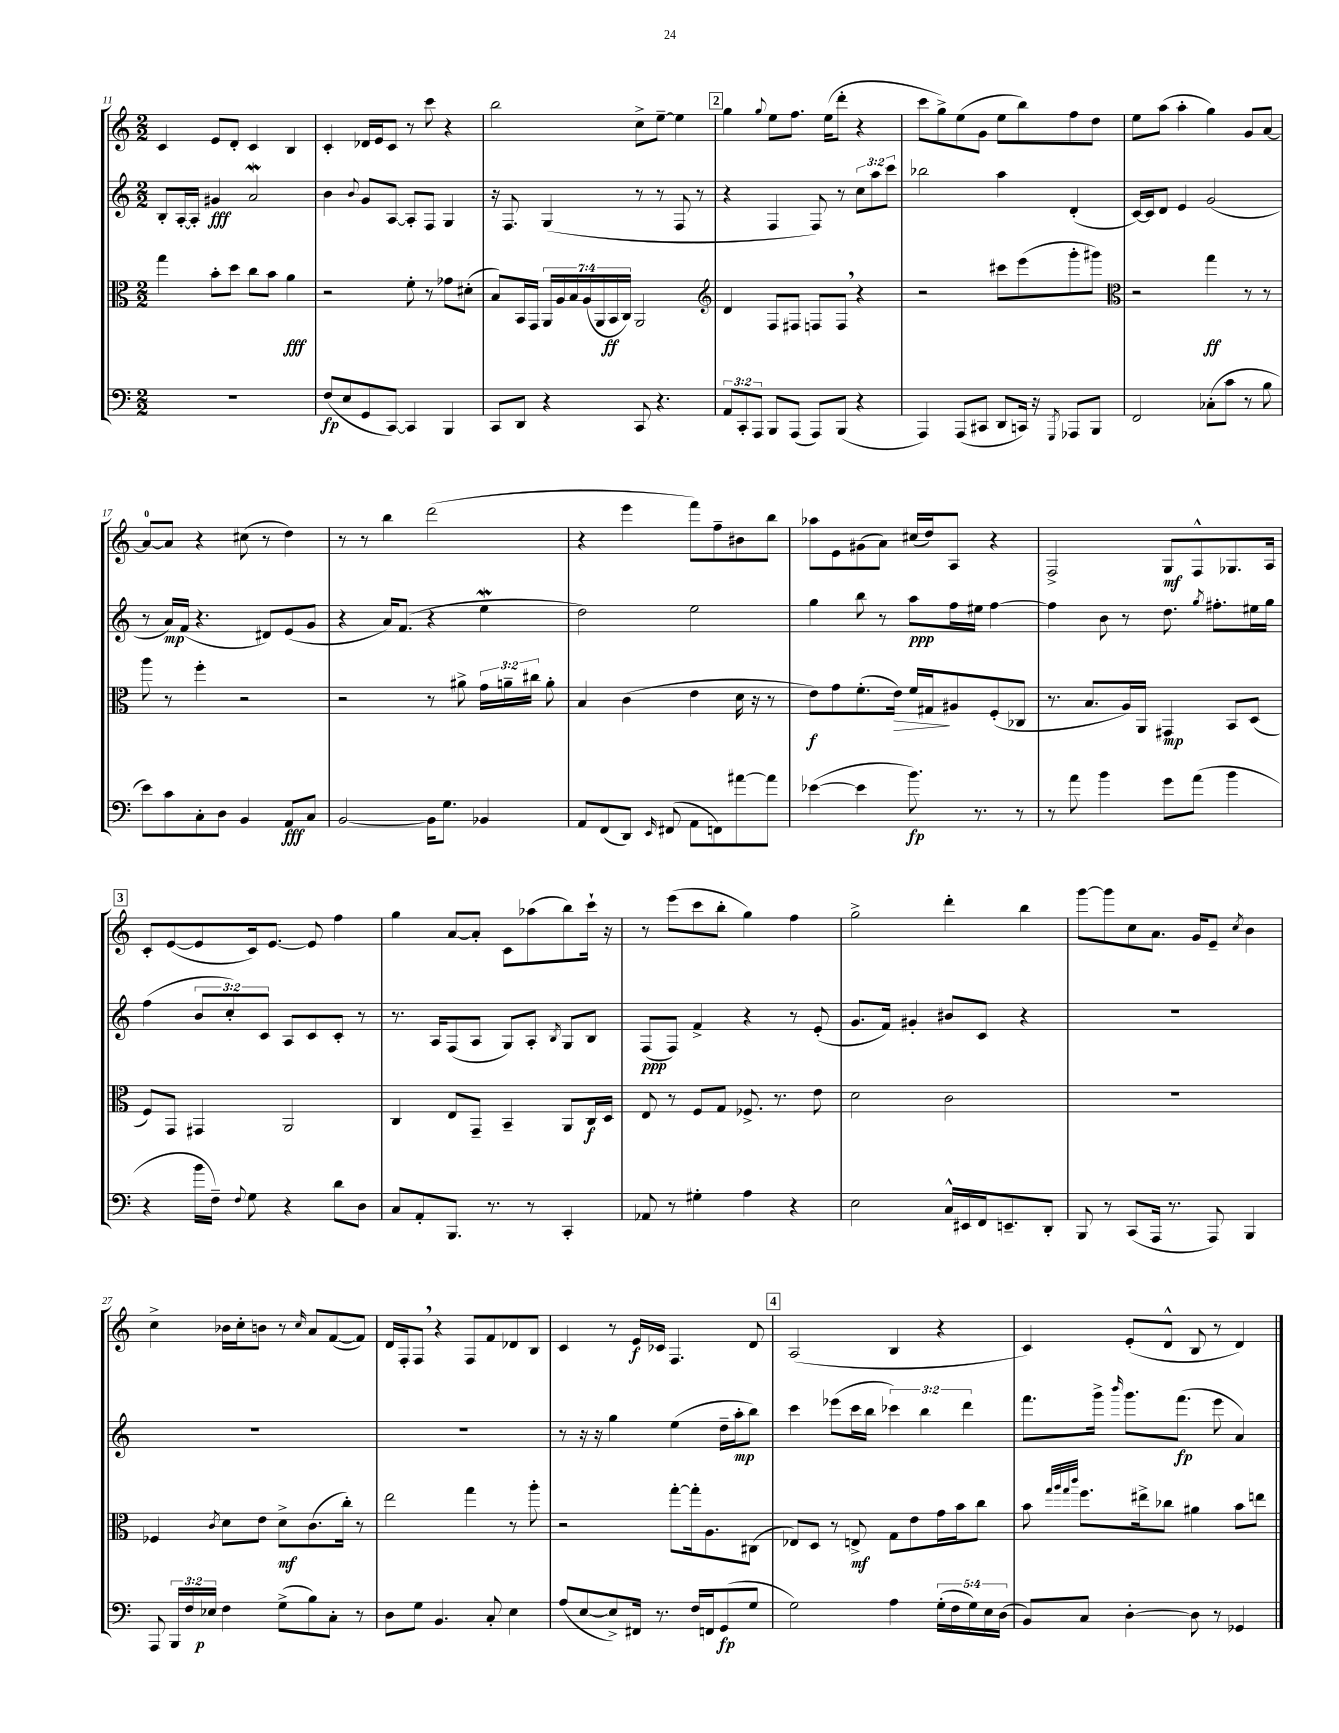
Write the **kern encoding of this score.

**kern	**dynam	**kern	**dynam	**kern	**dynam	**kern	**dynam
*part4	*part4	*part3	*part3	*part2	*part2	*part1	*part1
*staff4	*staff4	*staff3	*staff3	*staff2	*staff2	*staff1	*staff1
*clefF4	*	*clefC3	*	*clefG2	*	*clefG2	*
*k[]	*	*k[]	*	*k[]	*	*k[]	*
*M2/2	*	*M2/2	*	*M2/2	*	*M2/2	*
=11	=11	=11	=11	=11	=11	=11	=11
1r	.	4gg\	.	8B'/L	.	4c/	.
.	.	.	.	[16A'/L	.	.	.
.	.	.	.	16A'/JJ]	.	.	.
.	.	8b'\L	.	4g#X/	fff	8e/L	.
.	.	8dd\J	.	.	.	8d'/J	.
.	.	8cc\L	.	2aW/	.	4c/	.
.	.	8b\J	.	.	.	.	.
.	.	4a\	fff	.	.	4B/	.
=12	=12	=12	=12	=12	=12	=12	=12
(8F/L	fp	2r	.	4b\	.	4c'/	.
8E/	.	.	.	.	.	.	.
.	.	.	.	8qqb/	.	.	.
8GG/	.	.	.	8g/L	.	16d-X/LL	.
.	.	.	.	.	.	16e/J	.
[8CC/J)	.	.	.	[8A/J	.	8c/J	.
4CC/]	.	8f'\	.	8A'/L]	.	8r	.
.	.	8r	.	8F/J	.	8ccc\	.
4BBB/	.	8g-X\L	.	4G/	.	4r	.
.	.	(8d#X'\J	.	.	.	.	.
=13	=13	=13	=13	=13	=13	=13	=13
8CC/L	.	8B/L)	.	16r	.	2bb\	.
.	.	.	.	8.F/	.	.	.
8DD/J	.	16BB/L	.	.	.	.	.
.	.	16GG/JJ	.	.	.	.	.
4r	.	28AA/LL	.	(4G/	.	.	.
.	.	28A/	.	.	.	.	.
.	.	28B/	.	.	.	.	.
.	.	(28A/	.	.	.	.	.
.	.	28AA/	.	.	.	.	.
.	.	28BB/	ff	.	.	.	.
.	.	28C/JJ)	.	.	.	.	.
8CC/	.	2AA/	.	8r	.	8cc^\L	.
4.r	.	.	.	8r	.	[8ee~\J	.
.	.	.	.	8F/	.	4ee\]	.
.	.	.	.	8r	.	.	.
!!LO:REH:place=s1:t=2
=14	=14	=14	=14	=14	=14	=14	=14
*	*	*clefG2	*	*	*	*	*
12AA/L	.	4d/	.	4r	.	4gg\	.
12CC'/	.	.	.	.	.	.	.
12AAA/J	.	.	.	.	.	.	.
.	.	.	.	.	.	8qqgg/	.
8BBB/L	.	8F/L	.	4F/	.	8ee\L	.
(8AAA/J	.	8F#X/J	.	.	.	8.ff\J	.
8AAA/L)	.	8Fn/L	.	8F/)	.	.	.
.	.	.	.	.	.	(16ee\KL	.
(8BBB/J	.	8F,/J	.	8r	.	8ddd'\J	.
4r	.	4r	.	12cc\L	.	4r	.
.	.	.	.	12aa\	.	.	.
.	.	.	.	12ccc\J	.	.	.
=15	=15	=15	=15	=15	=15	=15	=15
4AAA/)	.	2r	.	2bb-X\	.	8ccc\L	.
.	.	.	.	.	.	8gg^\)	.
(8AAA/L	.	.	.	.	.	(8ee\	.
8CC#X/J	.	.	.	.	.	8g\J	.
8DD/L	.	8ccc#X\L	.	4aa\	.	8ee\L	.
16CCn/Jk)	.	(8eee\	.	.	.	8bb\)	.
16r	.	.	.	.	.	.	.
8qGGG/	.	.	.	.	.	.	.
8AAA-X/L	.	8ggg'\	.	(4d'/	.	8ff\	.
8BBB/J	.	8ggg#X\J)	.	.	.	8dd\J	.
=16	=16	=16	=16	=16	=16	=16	=16
*	*	*clefC3	*	*	*	*	*
2FF/	.	2r	.	[16c/LL)	.	8ee\L	.
.	.	.	.	16c/J]	.	.	.
.	.	.	.	8d/J	.	(8aa\J	.
.	.	.	.	4e/	.	4aa'\	.
(8C-X'\L	.	4gg\	ff	(2g/	.	4gg\)	.
8c\J	.	.	.	.	.	.	.
8r	.	8r	.	.	.	8g/L	.
8B\	.	8r	.	.	.	[8a/J	.
!!LO:LB:g=z
=17	=17	=17	=17	=17	=17	=17	=17
8e\L)	.	8aa\	.	8r	.	8a/L_	.
8c\	.	8r	.	16a/LL)	mp	8a/J]	.
.	.	.	.	(16f/JJ	.	.	.
8C'\	.	4ff'\	.	4.r	.	4r	.
8D\J	.	.	.	.	.	.	.
4BB/	.	2r	.	.	.	(8cc#X\	.
.	.	.	.	8d#X/L)	.	8r	.
8AA/L	fff	.	.	(8e/	.	4dd\)	.
8C/J	.	.	.	8g/J	.	.	.
=18	=18	=18	=18	=18	=18	=18	=18
[2BB/	.	2r	.	4r	.	8r	.
.	.	.	.	.	.	8r	.
.	.	.	.	16a/KL)	.	4bb\	.
.	.	.	.	(8.f/J	.	.	.
16BB\KL]	.	8r	.	4r	.	(2ddd\	.
8.G\J	.	.	.	.	.	.	.
.	.	8a#X^\	.	.	.	.	.
4BB-X/	.	24g\LL	.	4eeW\	.	.	.
.	.	24an~\	.	.	.	.	.
.	.	24cc#X\JJ	.	.	.	.	.
.	.	8a'\	.	.	.	.	.
=19	=19	=19	=19	=19	=19	=19	=19
8AA/L	.	4B/	.	2dd\)	.	4r	.
(8FF/	.	.	.	.	.	.	.
8DD/J)	.	(4c\	.	.	.	4eee\	.
16qqEE/	.	.	.	.	.	.	.
(8FF#X/	.	.	.	.	.	.	.
8AA\L	.	4e\	.	2ee\	.	8fff\L)	.
8FFn\)	.	.	.	.	.	8ff~\	.
[8a#X\	.	16d\	.	.	.	8b#X\	.
.	.	16r	.	.	.	.	.
8a#\J]	.	8r	.	.	.	8bb\J	.
=20	=20	=20	=20	=20	=20	=20	=20
([4e-X\	.	8e\L)	f	4gg\	.	8aa-X\L	.
.	.	8g\	.	.	.	8e\	.
4e-\]	.	(8.f'\	.	8bb\	.	(8g#X\	.
.	.	.	.	8r	.	8a\J)	.
!	!	!	!LO:HP:b	!	!	!	!
.	.	16e\Jk)	>	.	.	.	.
8.b\)	fp	16f/LL	.	8aa\L	ppp	(16cc#X/LL	.
.	.	16G#X/J	.	.	.	16dd/J)	.
.	.	8A#X/	]	16ff\L	.	8A/J	.
8.r	.	.	.	16ee#X\JJ	.	.	.
.	.	(8F'/	.	[4ff\	.	4r	.
8r	.	8C-X/J	.	.	.	.	.
=21	=21	=21	=21	=21	=21	=21	=21
8r	.	8.r	.	4ff\]	.	2F^/	.
8a\	.	.	.	.	.	.	.
.	.	8.B/L	.	.	.	.	.
4b\	.	.	.	8b\	.	.	.
.	.	16A/L)	.	8r	.	.	.
.	.	16AA/JJ	.	.	.	.	.
8g\L	.	4GG#X/	mp	8.dd\	.	8G/L	mf
(8a\J	.	.	.	.	.	8F^^/	.
.	.	.	.	8qgg/	.	.	.
.	.	.	.	8.ff#X'\L	.	.	.
4b\	.	8BB/L	.	.	.	8.G-X/	.
.	.	(8D/J	.	16ee#X\L	.	.	.
.	.	.	.	16gg\JJ	.	16A/Jk	.
!!LO:LB:g=z
!!LO:REH:place=s1:t=3
=22	=22	=22	=22	=22	=22	=22	=22
4r	.	8F/L)	.	(4ff\	.	8c'/L	.
.	.	8GG/J	.	.	.	([8e/	.
16b\LL	.	4GG#X/	.	12b/L	.	8e/]	.
16F~\JJ)	.	.	.	.	.	.	.
.	.	.	.	12cc'/)	.	.	.
8qqF/	.	.	.	.	.	.	.
8G\	.	.	.	.	.	16c/k)	.
.	.	.	.	12c/J	.	.	.
.	.	.	.	.	.	[8.e/J	.
4r	.	2AA/	.	8A/L	.	.	.
.	.	.	.	8c/	.	8e/]	.
8d\L	.	.	.	8c'/J	.	4ff\	.
8D\J	.	.	.	8r	.	.	.
=23	=23	=23	=23	=23	=23	=23	=23
8C/L	.	4C/	.	8.r	.	4gg\	.
8AA'/	.	.	.	.	.	.	.
.	.	.	.	16A/KL	.	.	.
8.BBB/J	.	8E/L	.	(8F/	.	[8a/L	.
.	.	8GG~/J	.	8A/J	.	8a'/J]	.
8.r	.	.	.	.	.	.	.
.	.	4BB~/	.	8G/L)	.	8c\L	.
8r	.	.	.	8A'/J	.	(8aa-X\	.
.	.	.	.	8qB/	.	.	.
4CC'/	.	8AA/L	.	8G/L	.	8bb\)	.
.	.	16C/L	f	8B/J	.	16ccc`\Jk	.
.	.	16D/JJ	.	.	.	16r	.
=24	=24	=24	=24	=24	=24	=24	=24
8AA-X/	.	8E/	.	(8F/L	ppp	8r	.
8r	.	8r	.	8F/J)	.	(8eee\L	.
4G#X'\	.	8F/L	.	4f^/	.	8ccc\	.
.	.	8G/J	.	.	.	8bb'\J	.
4A\	.	8.F-X^/	.	4r	.	4gg\)	.
.	.	8.r	.	.	.	.	.
4r	.	.	.	8r	.	4ff\	.
.	.	8e\	.	(8e'/	.	.	.
=25	=25	=25	=25	=25	=25	=25	=25
2E\	.	2d\	.	8.g/L	.	2gg^\	.
.	.	.	.	16f/Jk)	.	.	.
.	.	.	.	4g#X'/	.	.	.
16C^^/LL	.	2c\	.	8b#X/L	.	4ddd'\	.
16EE#X/	.	.	.	.	.	.	.
16FF/J	.	.	.	8c/J	.	.	.
8.EEn~/	.	.	.	.	.	.	.
.	.	.	.	4r	.	4bb\	.
8DD'/J	.	.	.	.	.	.	.
=26	=26	=26	=26	=26	=26	=26	=26
8BBB/	.	1r	.	1r	.	[8ggg\L	.
8r	.	.	.	.	.	8ggg\]	.
(8CC/L	.	.	.	.	.	8cc\	.
16AAA/Jk	.	.	.	.	.	8.a\J	.
8.r	.	.	.	.	.	.	.
.	.	.	.	.	.	16g/KL	.
8AAA/)	.	.	.	.	.	8e~/J	.
.	.	.	.	.	.	8qcc/	.
4BBB/	.	.	.	.	.	4b\	.
!!LO:LB:g=z
=27	=27	=27	=27	=27	=27	=27	=27
8AAA/	.	4F-X/	.	1r	.	4cc^\	.
24BBB/LL	.	.	.	.	.	.	.
24F/	.	.	.	.	.	.	.
24E-X/JJ	p	.	.	.	.	.	.
.	.	8qc/	.	.	.	.	.
4F\	.	8d\L	.	.	.	16b-X\LL	.
.	.	.	.	.	.	16cc'\J	.
.	.	8e\J	.	.	.	8bn\J	.
(8G^\L	.	8d^\L	mf	.	.	8r	.
.	.	.	.	.	.	16qqcc/	.
8B\)	.	(8.c\	.	.	.	8a/L	.
8C'\J	.	.	.	.	.	([8f/	.
.	.	16cc'\Jk)	.	.	.	.	.
8r	.	8r	.	.	.	8f/J])	.
=28	=28	=28	=28	=28	=28	=28	=28
8D\L	.	2ee\	.	1r	.	16d/LL	.
.	.	.	.	.	.	16F'/J	.
8G\J	.	.	.	.	.	8F,/J	.
4.BB/	.	.	.	.	.	4r	.
.	.	4gg\	.	.	.	8F/L	.
8C'/	.	.	.	.	.	8f/	.
4E\	.	8r	.	.	.	8d-X/	.
.	.	8aa'\	.	.	.	8B/J	.
=29	=29	=29	=29	=29	=29	=29	=29
(8A/L	.	2r	.	8r	.	4c/	.
[8E/	.	.	.	16r	.	.	.
.	.	.	.	16r	.	.	.
8E^/])	.	.	.	4gg\	.	8r	.
16FF#X/Jk	.	.	.	.	.	16e/LL	f
8.r	.	.	.	.	.	16c-X/JJ	.
.	.	[8gg'\L	.	(4ee\	.	4.F/	.
16F/LL	.	16gg'\k]	.	.	.	.	.
16FFn/J	.	8.A\	.	.	.	.	.
(8GG/	fp	.	.	16dd~\LL	.	.	.
.	.	.	.	16aa'\J	mp	.	.
8G/J	.	(8C#X\J	.	8bb\J)	.	8d/	.
!!LO:REH:place=s1:t=4
=30	=30	=30	=30	=30	=30	=30	=30
2G\)	.	8E-X/L)	.	4ccc\	.	(2A/	.
.	.	8D/J	.	.	.	.	.
.	.	8r	.	(8eee-X\L	.	.	.
.	.	8En^/	mf	16ccc\L	.	.	.
.	.	.	.	16bb\JJ	.	.	.
4A\	.	8G\L	.	6ccc-X\)	.	4B/	.
.	.	8e\	.	.	.	.	.
.	.	.	.	6bb\	.	.	.
(20G'\LL	.	16g\L	.	.	.	4r	.
20F\	.	.	.	.	.	.	.
.	.	16b\J	.	.	.	.	.
.	.	.	.	6ddd\	.	.	.
20G\)	.	.	.	.	.	.	.
.	.	8cc\J	.	.	.	.	.
20E\	.	.	.	.	.	.	.
(20D\JJ	.	.	.	.	.	.	.
=31	=31	=31	=31	=31	=31	=31	=31
8BB/L)	.	8b\	.	8.fff\L	.	4c/)	.
.	.	32qqgg/LLL	.	.	.	.	.
.	.	32qqaa/	.	.	.	.	.
.	.	32qqgg/	.	.	.	.	.
.	.	32qqccc/JJJ	.	.	.	.	.
8C/J	.	8.ff\L	.	.	.	.	.
.	.	.	.	16ggg^\Jk	.	.	.
.	.	.	.	16qqbbb/	.	.	.
[4D'\	.	.	.	8.ggg\L	.	(8e'/L	.
.	.	16ee#X^\k	.	.	.	.	.
.	.	8cc-X\J	.	.	.	8d^^/J	.
.	.	.	.	(8.fff\J	fp	.	.
8D\]	.	4a#X\	.	.	.	8B/	.
8r	.	.	.	8eee\	.	8r	.
4GG-X/	.	8b\L	.	4a/)	.	4d/)	.
.	.	8een\J	.	.	.	.	.
==	==	==	==	==	==	==	==
*-	*-	*-	*-	*-	*-	*-	*-
